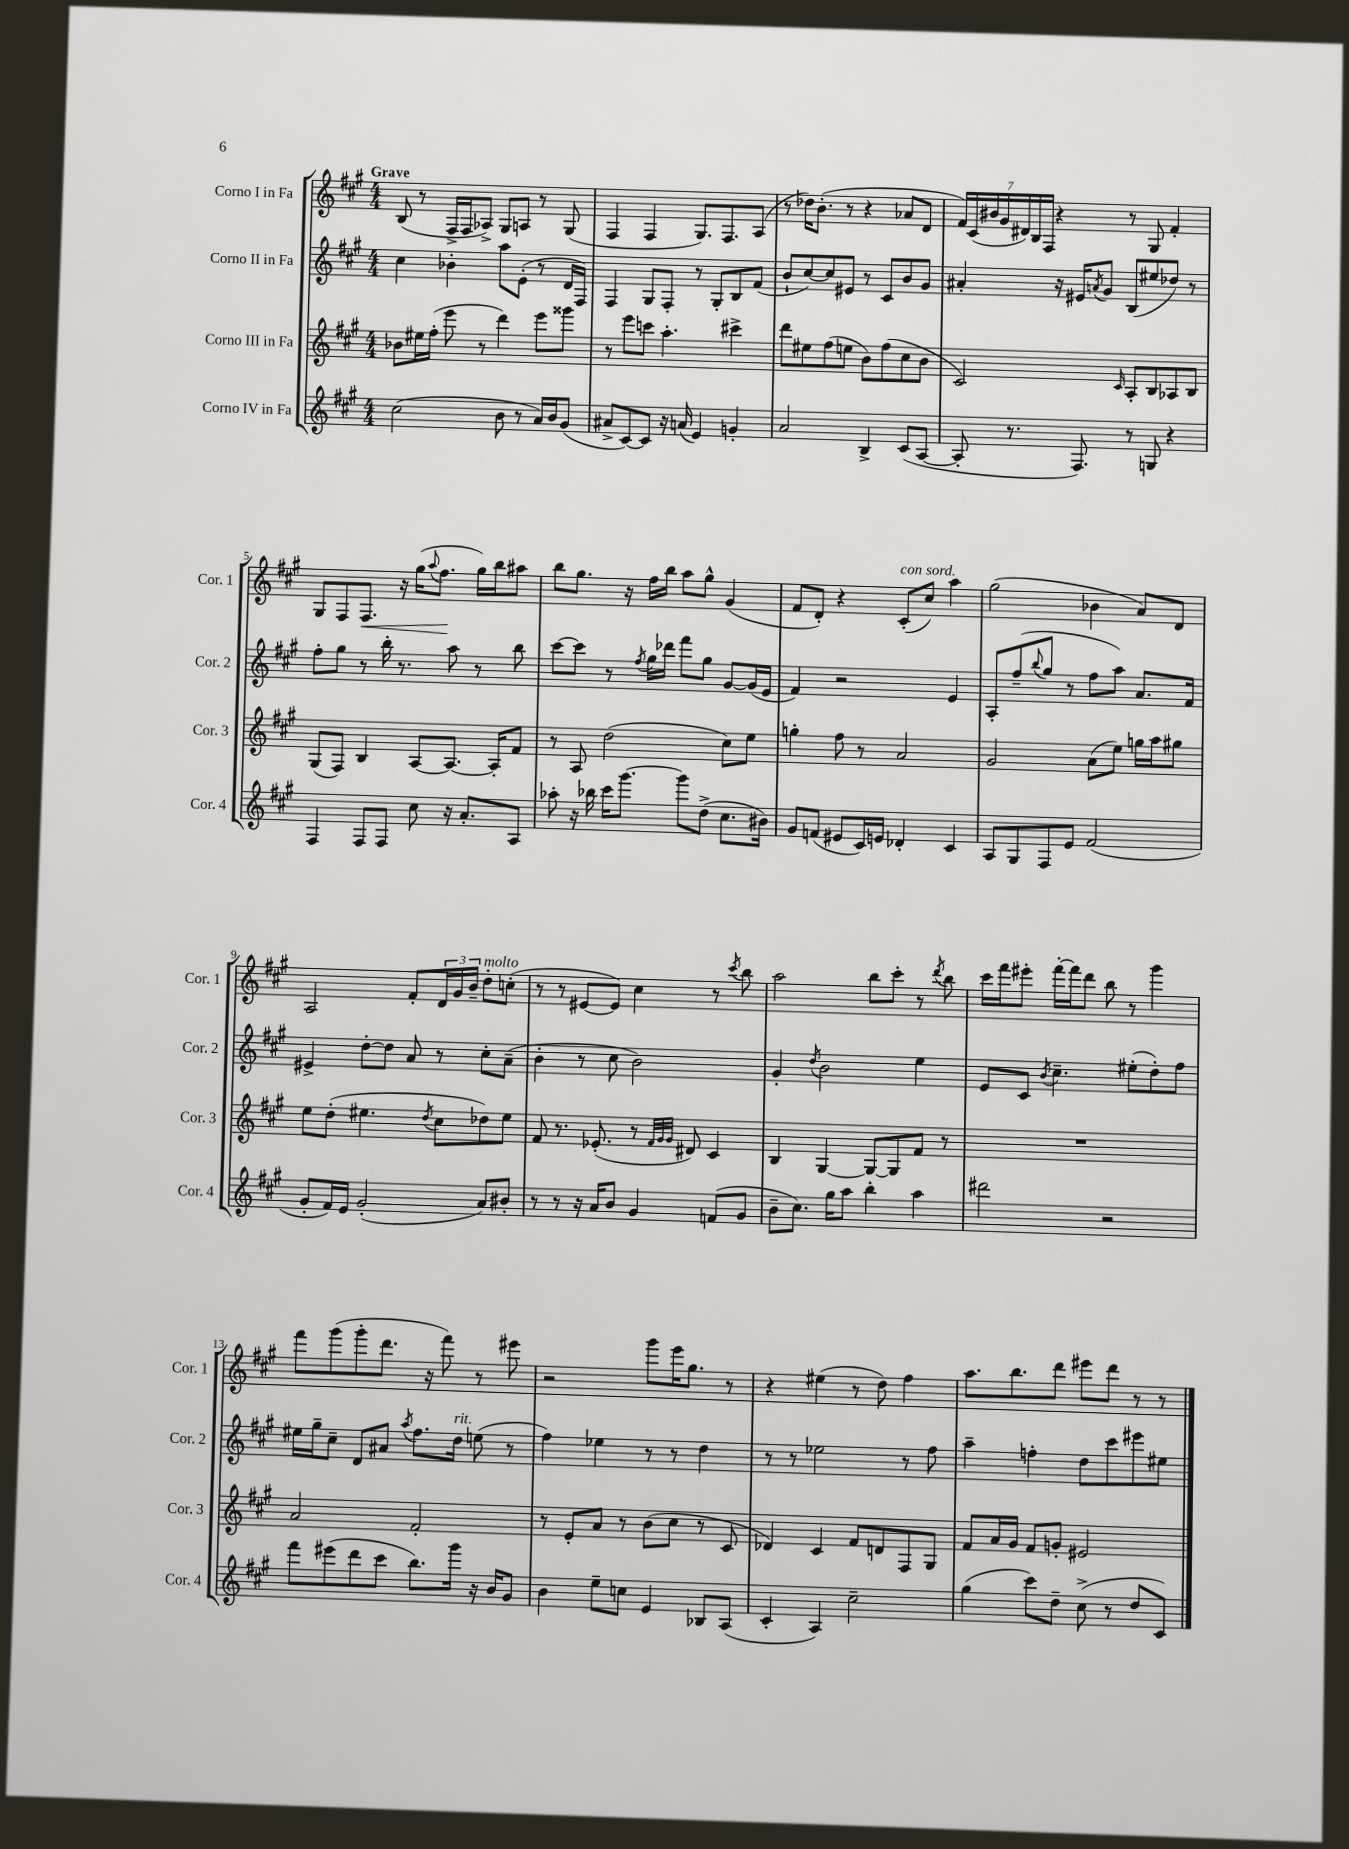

**kern	**kern	**kern	**kern
*staff4	*staff3	*staff2	*staff1
*clefG2	*clefG2	*clefG2	*clefG2
*k[f#c#g#]	*k[f#c#g#]	*k[f#c#g#]	*k[f#c#g#]
*M4/4	*M4/4	*M4/4	*M4/4
(2cc#\	8b-\L	4cc#\	(8B/
.	16ee#\L	.	8r
.	(16ff#'\JJ	.	.
.	8eee\	4b-'\	16F#^/LL
.	.	.	16F#/J
.	8r	.	8A-^/J)
8b\	4ddd\)	8aa\L	8G#/L
8r	.	(8e'\J	8A/J
16a/LL)	8eee\L	8r	8r
16b/J	.	.	.
(8g#/J	8ggg##\J	16d/LL	(8G#/
.	.	16F#/JJ)	.
=	=	=	=
8a#^/L	8r	4F#/	4F#/
[8c#/)	8eee\L	.	.
8c#/]J	8ccc\J	8G#/L	4F#/
16r	4.aa'\	8F#'/J	.
(16a/	.	.	.
4e/)	.	8r	8.G#/L)
.	.	8G#'/L	.
.	.	.	8.F#/
4g'/	4ccc#^\	8B/	.
.	.	(8f#/J	(8A/J
=	=	=	=
2a/	8ddd\L	8b`/L	8r
.	8ee#\	[8cc#/)	16dd-\LK)
.	.	.	(8.b'\J
.	(8ff#\	8cc#/]	.
.	8ee\J	8e#/J	8r
4B^/	8b\L)	8r	4r
.	(8ff#\	8c#/L	.
(8c#/L	8cc#\	8b/	8a-/L
[8A/J	8b\J	8g#/J	8d/J
=	=	=	=
8A'/]	2c#/)	4a#'/	28f#/LL)
.	.	.	(28c#/
.	.	.	28b#/
.	.	.	28g#/
8.r	.	.	.
.	.	.	28d#/)
.	.	.	28B/
.	.	.	28F#/JJ
.	.	16r	4r
8.F#/)	.	16e#/LK	.
.	.	8qa/	.
.	.	8g#/J	.
.	16qqc#/	.	.
8r	8A'/L	(8B/L	8r
8G/	8B/	8ee#/	8G#/
4r	8A-/	8dd-/J)	4f#'/
.	8B/J	8r	.
=	=	=	=
4F#/	(8G#/L	8ff#'\L	8G#/L
.	8F#/J)	8gg#\J	8F#/
8F#/L	4B/	8r	8.F#/J
8F#/J	.	16bb'\	.
.	.	8.r	16r
8cc#\	[8A/L	.	(16gg#\LK
.	.	.	8qqaa/
.	.	.	8.ff#\J
16r	8.A/_J	8aa\	.
8.a'/L	.	.	.
.	.	8r	16gg#\LL)
.	16A'/]LK	.	16bb\J
8A/J	8f#/J	8bb\	8aa#\J
=	=	=	=
8aa-'\	8r	[8ccc#\L	8bb\L
16r	8A/	8ccc#\]J	8.gg#\J
16bb-\	.	.	.
16ccc#\LK	(2dd\	8r	.
[8.ggg#\J	.	.	16r
.	.	8qff#/	.
.	.	16gg#\LL	16ff#\LL
.	.	16ddd-\JJ	16bb\JJ
8ggg#\]L	.	8fff#\L	8aa\L
(8dd^\J	.	8gg#\J	8gg#^^\J
8.cc#\L	8cc#\L)	[8g#/L	(4g#/
.	8ee\J	(16g#/]L	.
16b#\Jk)	.	16e/JJ	.
=	=	=	=
8g#/L	4gg'\	4f#/)	8f#/L
(8f/J	.	.	8d'/J)
8e#/L	8ff#\	2r	4r
16c#/L)	8r	.	.
16e/JJ	.	.	.
4d-'/	2a/	.	(8c#'/L
.	.	.	8cc#/J)
4c#/	.	4e/	4aa\
=	=	=	=
8A/L	2g#/	8A'/L	(2gg#\
8G#/	.	(8ff#~/	.
.	.	8qqbb/	.
8F#/	.	8gg#/J	.
8e/J	.	8r	.
(2f#/	(8a\L	8ff#\L	4b-\
.	8ee\J)	8aa\J)	.
.	16gg\LL	8.a/L	8a/L)
.	16aa\J	.	.
.	8gg#\J	.	8d/J
.	.	16f#/Jk	.
=	=	=	=
8g#'/L	8ee\L	4e#^/	2A/
16f#/L)	(8dd'\J	.	.
16e/JJ	.	.	.
(2g#'/	4.ee#\	[8dd'\L	.
.	.	8dd\]J	.
.	.	8a/	8f#'/L
.	8qdd/	.	.
.	8cc#\L	8r	24d/L
.	.	.	24g#/
.	.	.	24b~/JJ
8a/L)	8dd-\)	8cc#'\L	8dd'\L
8b#'/J	8ee#\J	(8a~\J	(8cc'\J
=	=	=	=
8r	8f#/	4b'\	8r
8r	8.r	.	8r
16r	.	8r	[8e#/L
16a/LK	(8.e-'/	.	.
8b/J	.	8cc#\	8e#/]J)
4g#/	8r	2b\)	4cc#\
.	32qqf#/LLL	.	.
.	32qqg#/	.	.
.	32qqg#/JJJ	.	.
.	8d#/)	.	.
(8f/L	4c#/	.	8r
.	.	.	8qccc#/
8g#/J	.	.	8bb\
=	=	=	=
8b~\L	4B/	4g#'/	2aa\
8.cc#\J)	.	.	.
.	.	8qdd/	.
.	[4G#/	2b\	.
16gg#\LK	.	.	.
8aa\J	.	.	.
4bb'\	8G#/_L	.	8bb\L
.	8G#/]	.	8ccc#'\J
4aa\	8f#/J	4ee\	8r
.	.	.	8qddd/
.	8r	.	8bb\
=	=	=	=
2ddd#\	1r	8e/L	16ccc#\LL
.	.	.	16fff#\J
.	.	8c#/J	8eee#'\J
.	.	8qb/	.
.	.	4.cc#~\	[16fff#'\LL
.	.	.	16fff#\]J
.	.	.	8ddd\J
2r	.	.	8bb\
.	.	(8ee#'\L	8r
.	.	8dd'\)	4ggg#\
.	.	8ff#\J	.
=	=	=	=
8fff#\L	2a/	16ee#\LL	8fff#\L
.	.	16gg#~\J	.
(8eee#\	.	8cc#~\J	(8ggg#\
8ddd\	.	8d/L	8ggg#'\
8ccc#\J	.	8a#/J	8.ddd\J
.	.	8qaa/	.
8.bb\L)	2f#'/	8.ff#\L	.
.	.	.	16r
.	.	.	8fff#\)
16ggg#\Jk	.	16dd\Jk	.
16r	.	(8ee\	8r
16b/LK	.	.	.
8g#/J	.	8r	8eee#\
=	=	=	=
4b\	8r	4ff#\)	2r
.	8e'/L	.	.
8ee~\L	8a/J	4ee-\	.
8cc\J	8r	.	.
4e/	(8b\L	8r	8ggg#\L
.	8cc#\J	8r	16eee\K
.	.	.	8.gg#\J
8B-/L	8r	4dd\	.
(8A/J	8c#/	.	8r
=	=	=	=
4c#'/	4d-/)	8r	4r
.	.	8r	.
4A/)	4c#/	2ee-\	(4ee#\
2cc#~\	8f#/L	.	8r
.	8d/	.	8dd\)
.	8F#/	8r	4ff#\
.	8G#/J	8ff#\	.
=	=	=	=
(4gg#\	8f#/L	4aa~\	8.aa\L
.	16a/L	.	.
.	16g#/JJ	.	8.bb\
8ccc#\L)	8f#/L	4ff'\	.
8dd~\J	8g'/J	.	8ddd\J
(8cc#^\	2e#/	8dd\L	8eee#\L
8r	.	8ccc#\	8ddd\J
8dd/L	.	8eee#\	8r
8c#/J)	.	8ee#\J	8r
==	==	==	==
*-	*-	*-	*-
